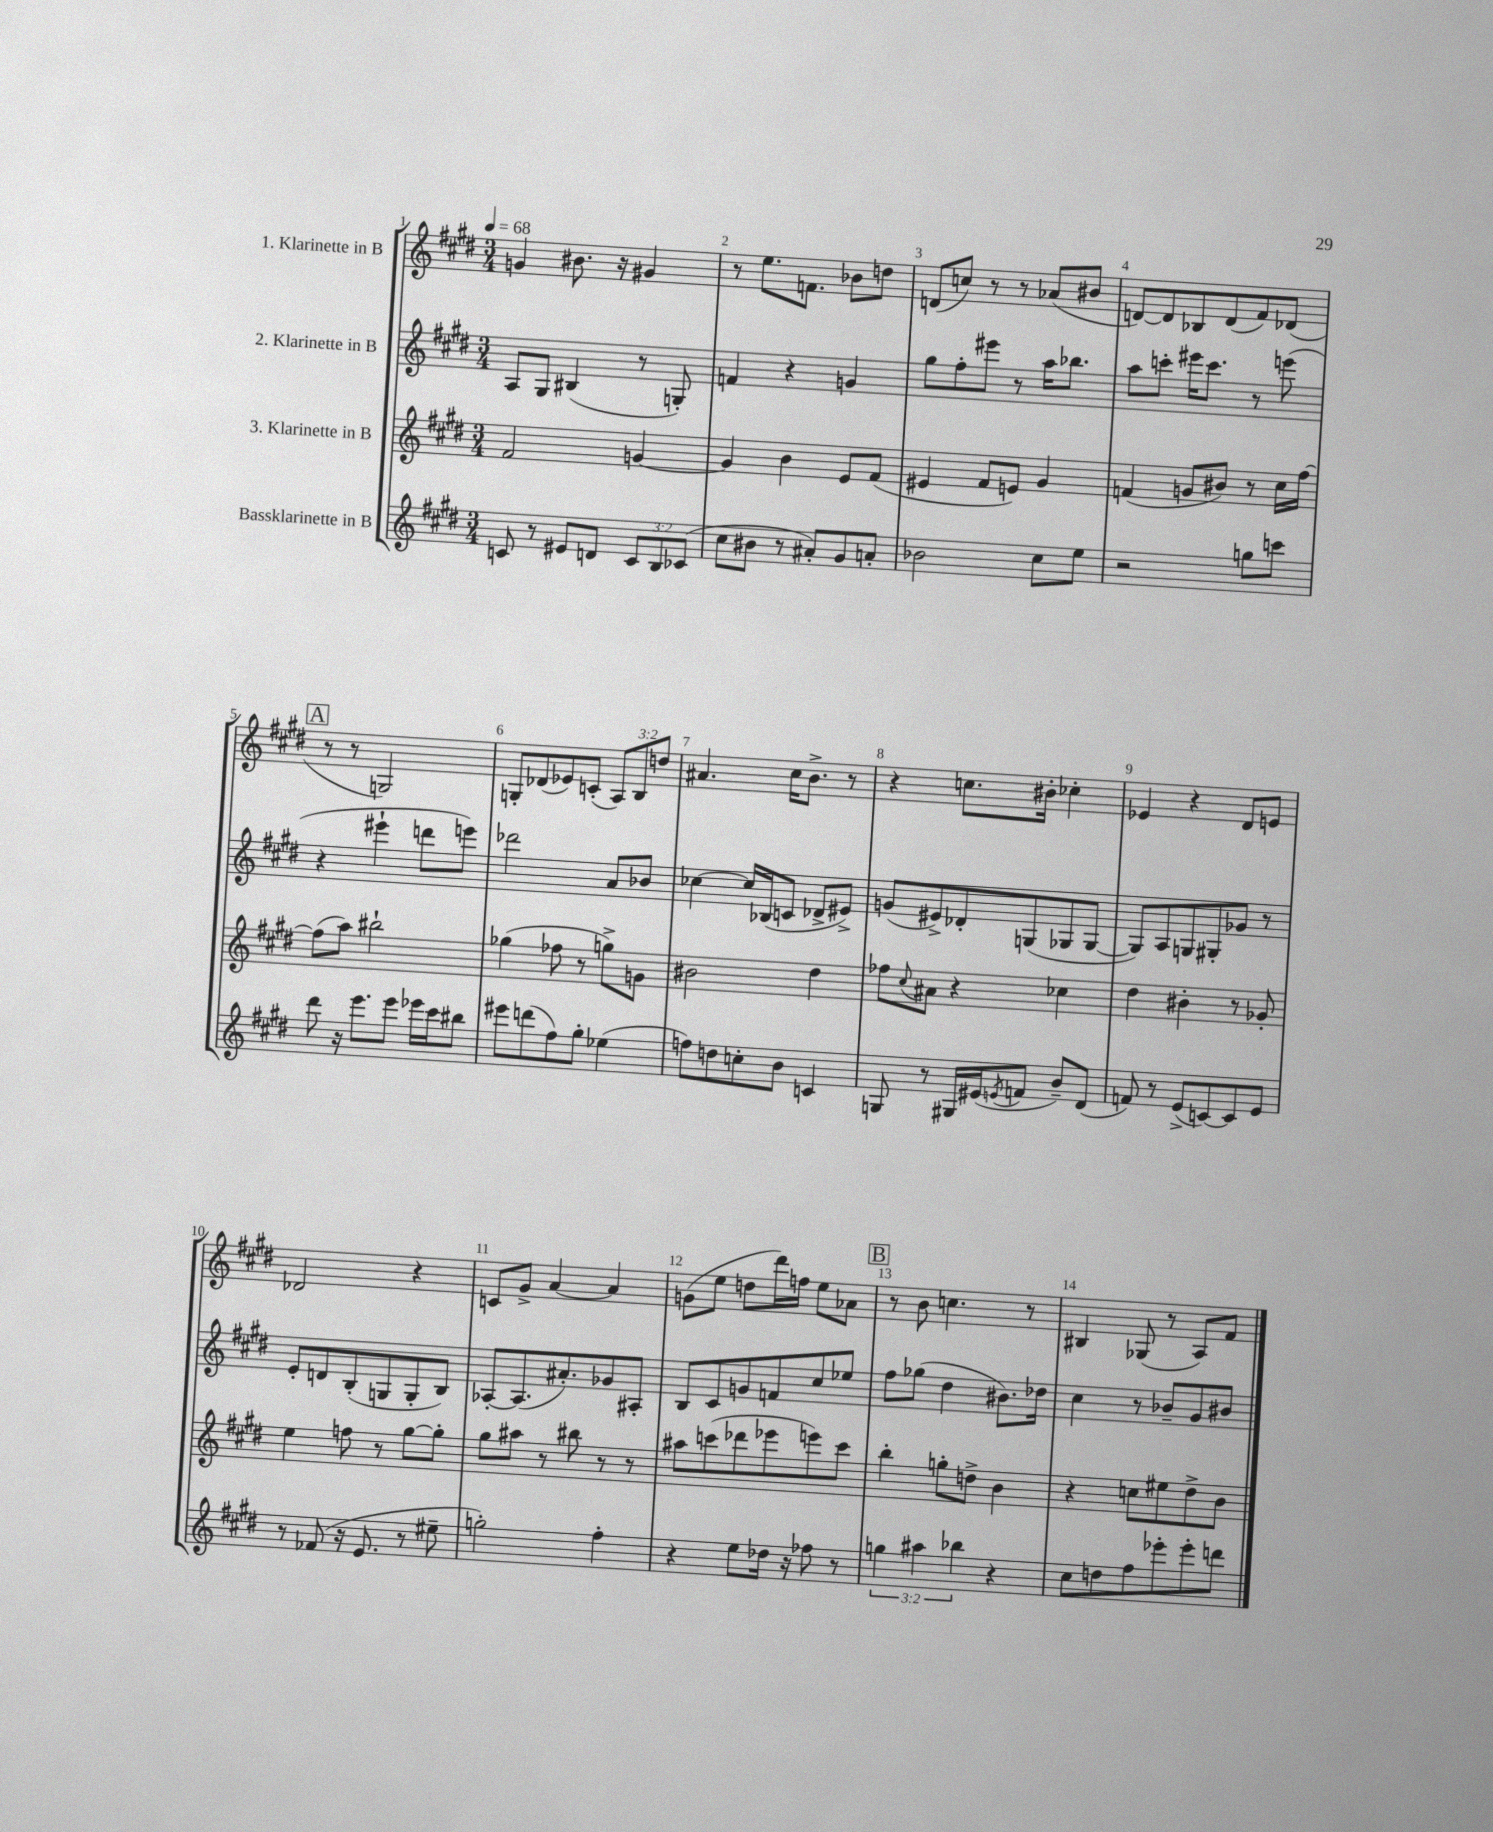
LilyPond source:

<<
\new StaffGroup <<
\new Staff = "s0" \with { instrumentName = "1. Klarinette in B" } {
    \clef treble \key e \major \numericTimeSignature \time 3/4 \override Staff.TupletNumber.text = #tuplet-number::calc-fraction-text \tempo 4 = 68
    g'4 bis'8. r16 gis'4 |
    r8 e''8. f'8. bes'8 d''8 |
    d'8( c''8) r8 r8 aes'8( bis'8 |
    d'8~) d'8 bes8 d'8( fis'8) des'8( |
    \mark \markup { \box "A" } r8 r8 g2) |
    g8-. des'8( ees'8) c'8-.( \tuplet 3/2 { a8) b8 d''8 } |
    ais'4. cis''16 b'8.-> r8 |
    r4 c''8. bis'16-. ces''4-. |
    ees'4 r4 dis'8 e'8 |
    des'2 r4 |
    c'8 gis'8-> a'4~ a'4 |
    g'8( e''8 d''8 dis'''16) f''16 e''8 aes'8 |
    \mark \markup { \box "B" } r8 b'8 c''4. r8 |
    bis4 ges8( r8 a8) fis'8 \bar "|." |
}
\new Staff = "s1" \with { instrumentName = "2. Klarinette in B" } {
    \clef treble \key e \major \numericTimeSignature \time 3/4
    a8 gis8 bis4( r8 g8-.) |
    f'4 r4 g'4 |
    gis''8 fis''8-. eis'''8 r8 a''16 bes''8. |
    a''8 c'''8-. eis'''16 c'''8. r8 e'''8( |
    \mark \markup { \box "A" } r4 eis'''4-! d'''8 e'''8) |
    des'''2 a'8 bes'8 |
    ces''4~ ces''16 bes16( c'8 des'8-> eis'8->) |
    g'8( eis'8->) des'8-. g8( ges8 ges8~ |
    ges8) a8 g8 gis8-. ges'8 r8 |
    e'8-. d'8 b8-.( g8 g8-. b8) |
    aes8~-. aes8.( ais'8.-.) ges'8 ais8-. |
    b8 cis'8 g'8 f'8 cis''8 ees''8 |
    \mark \markup { \box "B" } fis''8 ges''8( dis''4 bis'8.) des''16 |
    cis''4 r8 bes'8-- gis'8 bis'8 \bar "|." |
}
\new Staff = "s2" \with { instrumentName = "3. Klarinette in B" } {
    \clef treble \key e \major \numericTimeSignature \time 3/4
    fis'2 g'4~ |
    g'4 b'4 e'8 fis'8( |
    eis'4 fis'8 e'8) gis'4 |
    f'4( g'8 bis'8) r8 cis''16 fis''16~ |
    \mark \markup { \box "A" } fis''8( a''8) bis''2-! |
    ges''4( fes''8 r8 g''8->) g'8 |
    bis'2 dis''4 |
    fes''8 \appoggiatura { cis''8 } ais'8 r4 ces''4 |
    dis''4 bis'4-. r8 ges'8-. |
    e''4 f''8 r8 gis''8~ gis''8-. |
    gis''8 ais''8 r8 bis''8 r8 r8 |
    ais''8 c'''8( des'''8 ees'''8 e'''8) c'''8 |
    \mark \markup { \box "B" } b''4-. g''8-. d''8-> b'4 |
    r4 c''8 eis''8 dis''8-> b'8 \bar "|." |
}
\new Staff = "s3" \with { instrumentName = "Bassklarinette in B" } {
    \clef treble \key e \major \numericTimeSignature \time 3/4 \override Staff.TupletNumber.text = #tuplet-number::calc-fraction-text
    c'8 r8 eis'8 d'8 \tuplet 3/2 { c'8 b8 ces'8( } |
    cis''8 bis'8 r8 ais'8-.) gis'8 a'8-. |
    bes'2 cis''8 e''8 |
    r2 g''8 c'''8 |
    \mark \markup { \box "A" } dis'''8 r16 e'''8. e'''8 ees'''16 cis'''16 bis''8 |
    eis'''8 d'''8( fis''8) gis''8-. ees''4( |
    f''8) d''8 c''8-. b'8 c'4 |
    g8 r8 gis16 eis'16( \acciaccatura { e'8 } f'8 b'8--) dis'8( |
    f'8) r8 e'8->( c'8~) c'8 e'8 |
    r8 fes'8( r16 e'8. r8 eis''8-- |
    g''2-.) fis''4-. |
    r4 e''8 des''16 r16 fes''8 r8 |
    \mark \markup { \box "B" } \tuplet 3/2 { g''4 ais''4 bes''4 } r4 |
    cis''8 d''8 fis''8 ees'''8-. ees'''8-. d'''8 \bar "|." |
}
>>
>>
\layout { \context { \Score \override BarNumber.break-visibility = ##(#f #t #t) barNumberVisibility = #all-bar-numbers-visible } }
